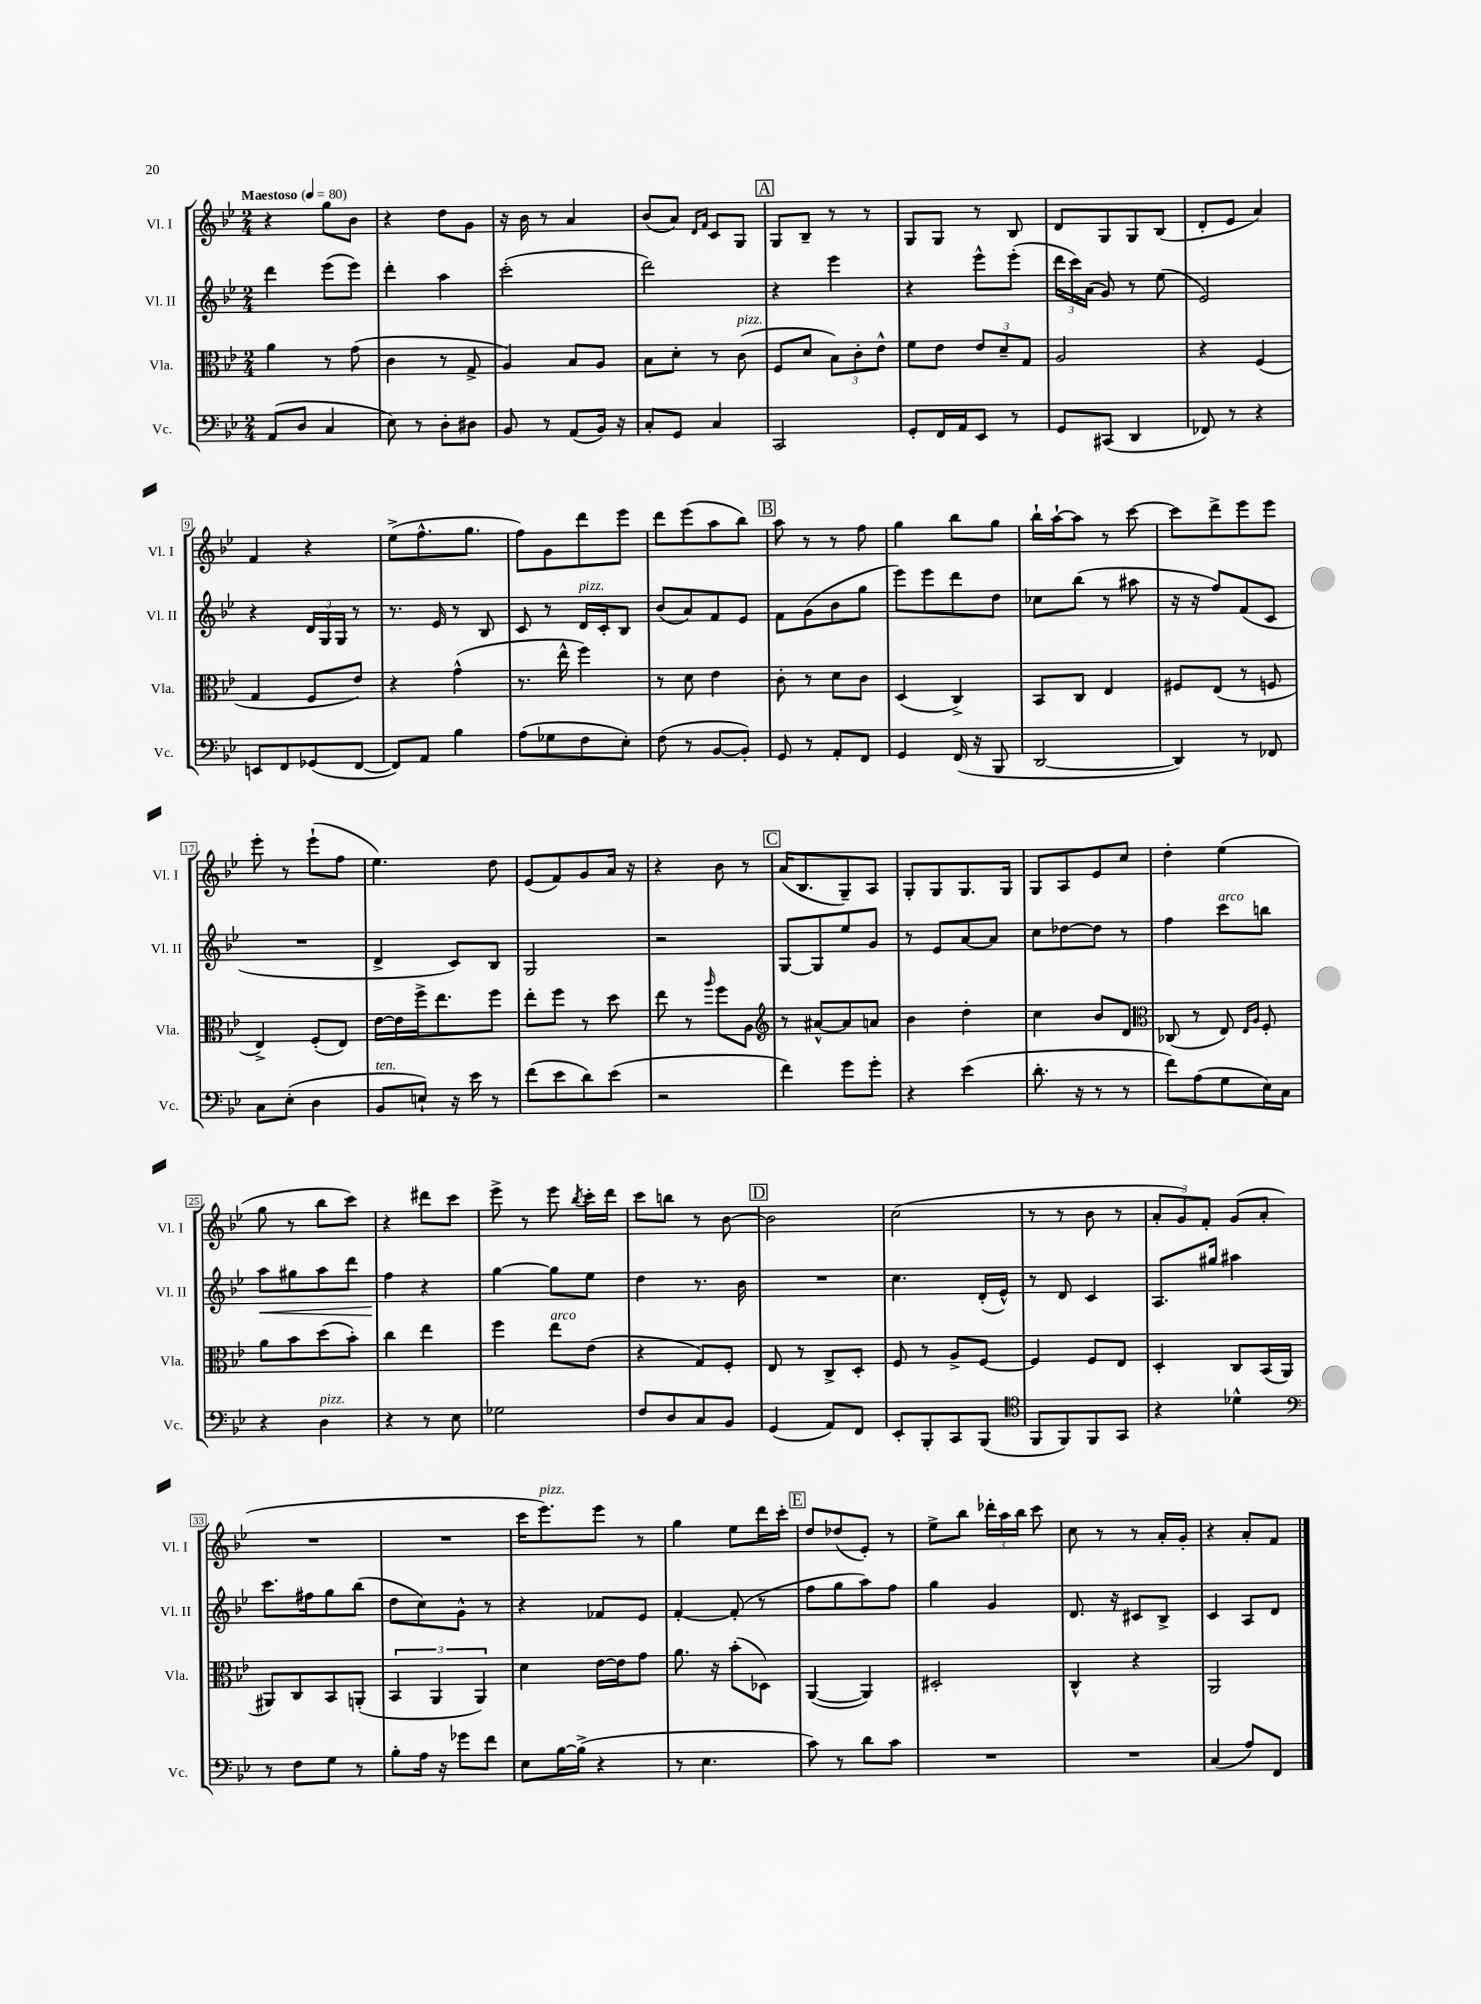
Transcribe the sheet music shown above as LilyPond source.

<<
\new StaffGroup <<
\new Staff = "s0" \with { instrumentName = "Vl. I" shortInstrumentName = "Vl. I" } {
    \clef treble \key bes \major \numericTimeSignature \time 2/4 \tempo "Maestoso" 4 = 80
    \autoBeamOff r4 g''8[ bes'8] |
    r4 d''8[ g'8] |
    r16 bes'16 r8 a'4 |
    bes'8[( a'8]) \grace { d'16[ f'16] } c'8[ g8] |
    \mark \markup { \box "A" } g8[ bes8]-- r8 r8 |
    g8[ g8] r8 bes8 |
    d'8[ g8 g8 bes8]( |
    d'8[-. ees'8] a'4) |
    f'4 r4 |
    ees''8[->( f''8.-^ g''8.] |
    f''8[) g'8 d'''8 ees'''8] |
    d'''8[ ees'''8( a''8 bes''8]) |
    \mark \markup { \box "B" } a''8 r8 r8 f''8 |
    g''4 bes''8[ g''8] |
    bes''16[-! a''16~-! a''8] r8 c'''8~ |
    c'''8[ d'''8-> ees'''8 ees'''8] |
    ees'''8-. r8 ees'''8[-!( f''8] |
    ees''4.) d''8 |
    ees'8[( f'8) g'8 a'16] r16 |
    r4 bes'8 r8 |
    \mark \markup { \box "C" } a'16[( bes8. g8--) a8] |
    g8[-. g8 g8. g16] |
    g8[ a8 ees'8 c''8] |
    d''4-. ees''4( |
    g''8 r8 bes''8[ c'''8]) |
    r4 dis'''8[ c'''8] |
    ees'''8-> r8 ees'''8 \acciaccatura { bes''8 } c'''16[-. d'''16] |
    c'''8[ b''8] r8 bes'8~ |
    \mark \markup { \box "D" } bes'2 |
    c''2( |
    r8 r8 bes'8 r8 |
    \tuplet 3/2 { a'8[-. g'8) f'8]-. } g'8[( a'8]-. |
    R2 |
    R2 |
    c'''16[ ees'''8.^\markup { \italic "pizz." }) ees'''8] r8 |
    g''4 ees''8[ d'''16 c'''16]-. |
    \mark \markup { \box "E" } d''8[ des''8( ees'8]-.) r8 |
    ees''8[-> bes''8] \tuplet 3/2 { des'''16[-. a''16 bes''16] } c'''8 |
    c''8 r8 r8 a'16[-. g'16]-. |
    r4 a'8[-. f'8] \bar "|." |
}
\new Staff = "s1" \with { instrumentName = "Vl. II" shortInstrumentName = "Vl. II" } {
    \clef treble \key bes \major \numericTimeSignature \time 2/4
    \autoBeamOff d'''4 ees'''8[( ees'''8]) |
    d'''4-. a''4 |
    c'''2-.( |
    d'''2) |
    \mark \markup { \box "A" } r4 ees'''4 |
    r4 ees'''8[-^ ees'''8]-.( |
    \tuplet 3/2 { d'''16[ c'''16) a'16]( } g'8) r8 ees''8( |
    ees'2) |
    r4 \tuplet 3/2 { d'16[ g16 g16] } r8 |
    r8. ees'16 r8 bes8 |
    c'8 r8 d'16[^\markup { \italic "pizz." } c'16-. bes8] |
    bes'8[( a'8) f'8 ees'8] |
    \mark \markup { \box "B" } f'8[ g'8( bes'8 g''8] |
    ees'''8[) ees'''8 d'''8 d''8] |
    ces''8[ bes''8]( r8 ais''8 |
    r16 r16 f''8[) f'8( c'8] |
    R2 |
    d'4-> c'8[) bes8] |
    g2 |
    r2 |
    \mark \markup { \box "C" } g8[~ g8 ees''8 g'8] |
    r8 ees'8[ a'8~ a'8] |
    c''8[ des''8~ des''8] r8 |
    f''4 c'''8[^\markup { \italic "arco" } b''8] |
    a''8[\< gis''8 a''8 d'''8] |
    f''4\! r4 |
    g''4~ g''8[ ees''8] |
    d''4 r8. bes'16 |
    \mark \markup { \box "D" } R2 |
    c''4. d'16[-.( ees'16]-^) |
    r8 d'8 c'4 |
    a8.[ gis''16] ais''4 |
    c'''8.[ fis''16 g''8 bes''8]( |
    d''8[ c''8) g'8]-^ r8 |
    r4 fes'8[ ees'8] |
    f'4~-. f'8-.( r8 |
    \mark \markup { \box "E" } f''8[ g''8 a''8) f''8] |
    g''4 g'4 |
    d'8. r16 cis'8[ bes8]-> |
    c'4 a8[ d'8] \bar "|." |
}
\new Staff = "s2" \with { instrumentName = "Vla." shortInstrumentName = "Vla." } {
    \clef alto \key bes \major \numericTimeSignature \time 2/4
    \autoBeamOff a'4 r8 g'8( |
    c'4 r8 g8-> |
    a4) bes8[ a8] |
    bes8[ d'8]-. r8 c'8^\markup { \italic "pizz." }( |
    \mark \markup { \box "A" } f8[ d'8] \tuplet 3/2 { bes8[) c'8-. ees'8]-^ } |
    f'8[ ees'8] \tuplet 3/2 { ees'8[ d'8-- g8] } |
    a2 |
    r4 f4( |
    g4 f8[ ees'8]) |
    r4 g'4-^( |
    r8. ees''16-^ f''4) |
    r8 d'8 ees'4 |
    \mark \markup { \box "B" } c'8-. r8 d'8[ c'8] |
    d4( c4->) |
    bes,8[ c8] ees4 |
    fis8[ ees8]( r8 f8 |
    ees4->) f8[-.( ees8]) |
    ees'16[~ ees'16 f''16-> ees''8. f''8] |
    ees''8[-. f''8] r8 d''8 |
    ees''8 r8 \grace { a''16 } f''8[ a8] |
    \mark \markup { \box "C" } \clef treble r8 ais'8[~-^ ais'8 a'8] |
    bes'4 d''4-. |
    c''4 bes'8[ d'8] |
    \clef alto ces8( r8 ees8) \grace { ees16[ a16] } f8-. |
    a'8[ bes'8 d''8( bes'8]-.) |
    c''4 ees''4 |
    f''4 ees''8[^\markup { \italic "arco" } ees'8]( |
    r4 g8[) f8]-. |
    \mark \markup { \box "D" } ees8 r8 c8[-> d8]-. |
    f8 r8 a8[-> f8]~ |
    f4 f8[ ees8] |
    d4-. c8[ bes,16( a,16] |
    ais,8[) c8 bes,8 a,8]-.( |
    \tuplet 3/2 { bes,4 a,4 a,4) } |
    d'4 ees'16[~ ees'16 g'8] |
    a'8. r16 bes'8[-.( des8]) |
    \mark \markup { \box "E" } a,4~( a,4) |
    dis2-. |
    c4-^ r4 |
    a,2 \bar "|." |
}
\new Staff = "s3" \with { instrumentName = "Vc." shortInstrumentName = "Vc." } {
    \clef bass \key bes \major \numericTimeSignature \time 2/4
    \autoBeamOff a,8[( d8] c4 |
    ees8) r8 d8[-. dis8] |
    bes,8 r8 a,8[( bes,16]) r16 |
    c8[-. g,8] c4 |
    \mark \markup { \box "A" } c,2 |
    g,8[-. f,16 a,16 ees,8] r8 |
    g,8[ cis,8]( d,4 |
    fes,8) r8 r4 |
    e,8[ f,8 ges,8( f,8]~ |
    f,8[) a,8] bes4 |
    a8[( ges8 f8 ees8]-.) |
    f8( r8 bes,8[~ bes,8]-.) |
    \mark \markup { \box "B" } g,8 r8 a,8[-. f,8] |
    g,4 f,16( r16 bes,,8 |
    d,2~ |
    d,4) r8 fes,8 |
    c8[ ees8]-.( d4 |
    bes,8[^\markup { \italic "ten." } e8]-!) r16 ees'16 r8 |
    f'8[( ees'8 d'8) ees'8]( |
    r2 |
    \mark \markup { \box "C" } f'4) g'8[ g'8]-. |
    r4 ees'4( |
    d'8.-. r16 r8 r8 |
    f'8[) a8( g8 ees16) c16] |
    r4 d4^\markup { \italic "pizz." } |
    r4 r8 ees8 |
    ges2 |
    f8[ d8 c8 bes,8] |
    \mark \markup { \box "D" } g,4( a,8[) f,8] |
    ees,8[-. bes,,8-. c,8 bes,,8]( |
    \clef tenor f,8[ f,8) f,8 g,8] |
    r4 des'4-^ |
    \clef bass r8 f8[ g8] r8 |
    bes8[-. a16] r16 ges'8[ f'8] |
    ees8[ bes16~ bes16]->( r4 |
    r8 ees4. |
    \mark \markup { \box "E" } c'8) r8 d'8[ c'8] |
    R2 |
    R2 |
    c4( a8[) f,8] \bar "|." |
}
>>
>>
\layout { \context { \Score \override BarNumber.stencil = #(make-stencil-boxer 0.1 0.3 ly:text-interface::print) } }
